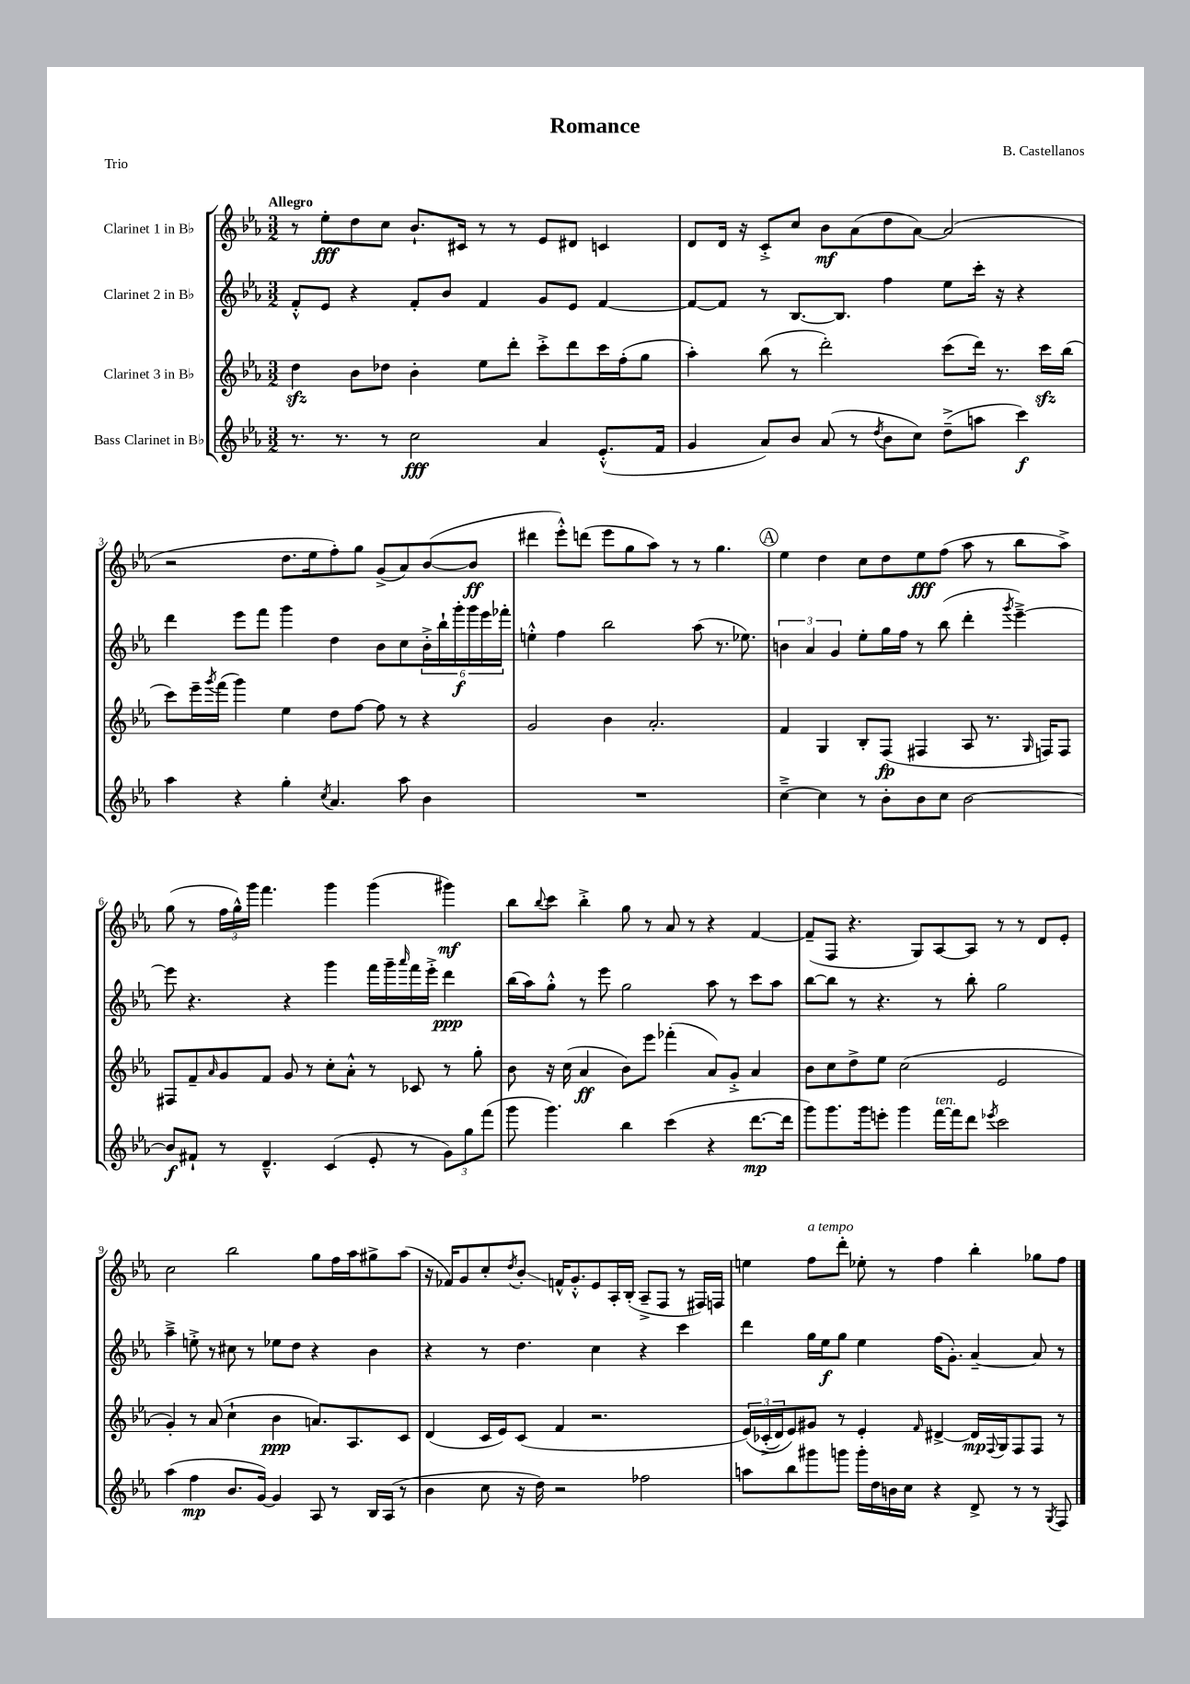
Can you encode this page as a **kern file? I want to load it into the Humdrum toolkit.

**kern	**kern	**kern	**kern
*staff4	*staff3	*staff2	*staff1
*clefG2	*clefG2	*clefG2	*clefG2
*k[b-e-a-]	*k[b-e-a-]	*k[b-e-a-]	*k[b-e-a-]
*M3/2	*M3/2	*M3/2	*M3/2
8.r	4dd\	8f'^^/L	8r
.	.	8e-/J	8ee-'\L
8.r	.	.	.
.	8b-\L	4r	8dd\
8r	8dd-\J	.	8cc\J
2cc\	4b-'\	8f'/L	8.b-`/L
.	.	8b-/J	.
.	.	.	16c#/Jk
.	8ee-\L	4f/	8r
.	8ddd'\J	.	8r
4a-/	8ccc'^\L	8g/L	8e-/L
.	8ddd\	8e-/J	8d#/J
(8.e-'^^/L	16ccc\L	[4f/	4c/
.	(16ff'\J	.	.
.	8gg\J	.	.
16f/Jk	.	.	.
=	=	=	=
4g/	4aa-'\)	8f/_L	8d/L
.	.	8f/]J	16d/Jk
.	.	.	16r
8a-/L)	(8bb-\	8r	8c'^/L
8b-/J	8r	[8.B-/L	8cc/J
(8a-/	2ddd'\)	.	8b-\L
.	.	8.B-/]J	.
8r	.	.	(8a-\
8qdd/	.	.	.
8b-\L	.	4ff\	8dd\
8cc\J)	.	.	[8a-\J)
(8dd~^\L	(8ccc\L	8ee-\L	(2a-/]
8aa\J	16ddd\Jk)	16ccc'\Jk	.
.	8.r	16r	.
4ccc\)	.	4r	.
.	16ccc\LL	.	.
.	(16bb-\JJ	.	.
=	=	=	=
4aa-\	8ccc\L)	4ddd\	2r
.	16eee-~\L	.	.
.	8qggg/	.	.
.	(16fff\JJ	.	.
4r	4ggg\)	8eee-\L	.
.	.	8fff\J	.
4gg'\	4ee-\	4ggg\	8.dd\L
.	.	.	16ee-\k
8qcc/	.	.	.
4.a-/	8dd\L	4dd\	8ff'\)
.	[8ff\J	.	8gg\J
.	8ff\]	8b-\L	(8g^/L
8aa-\	8r	8cc\	8a-/)
4b-\	4r	24b-'^\L	([8b-/
.	.	24bb-`\	.
.	.	24ggg'\	.
.	.	24ggg\	8b-/]J
.	.	24eee-\	.
.	.	24fff-'\JJ	.
=	=	=	=
1.r	2g/	4ee'^^\	4ddd#\
.	.	4ff\	8eee-'^^\L)
.	.	.	(8ddd\J
.	4b-\	2bb-\	8eee-\L
.	.	.	8gg\
.	2.a-'/	.	8aa-\J)
.	.	.	8r
.	.	(8aa-\	8r
.	.	8.r	4.gg\
.	.	8.ee-\)	.
=	=	=	=
[4cc~^\	4f/	6b\	4ee-\
.	.	6a-/	.
4cc\]	4G/	.	4dd\
.	.	6g/	.
8r	8B-'/L	8ee-'\L	8cc\L
8b-'\L	(8F/J	16gg\L	8dd\
.	.	16ff\JJ	.
8b-\	4F#/	8r	8ee-\
8cc\J	.	(8bb-\	(8ff\J
[2b-\	8A-/	4ddd'\	8aa-\
.	8.r	.	8r
.	.	8qggg/	.
.	.	[4eee-~^\)	8bb-\L
.	16qqG/	.	.
.	16F/LK)	.	.
.	8F/J	.	8aa-^\J)
=	=	=	=
8b-/]L	8F#/L	8eee-\]	(8gg\
8f#`/J	8f~/	4.r	8r
.	16qqa-/	.	.
8r	8g/	.	24ff\LL
.	.	.	24gg^^\)
.	.	.	24ggg\JJ
4.d~^^/	8f/J	.	4.fff\
.	8g/	4r	.
.	8r	.	.
(4c/	8cc'\L	4ggg\	4ggg\
.	8a-'^^\J	.	.
8e-'/	8r	16fff\LL	(4ggg\
.	.	16ggg~\	.
.	.	16qqaaa-/	.
8r	8c-/	16fff\	.
.	.	16eee-'^\JJ	.
12g\L)	8r	4ddd\	4ggg#\)
12gg\	.	.	.
.	8gg'\	.	.
(12fff\J	.	.	.
=	=	=	=
8ggg\	8b-\	(16bb-\LL	8bb-\L
.	.	16aa-\J)	.
.	.	.	8qqbb-/
4.ggg\)	16r	8gg'^^\J	8ccc\J
.	(16cc\	.	.
.	4a-/	8r	4bb-'^\
.	.	8eee-\	.
4bb-\	8b-\L)	2gg\	8gg\
.	8eee-\J	.	8r
(4ccc\	(4fff-'\	.	8a-/
.	.	.	8r
4r	8a-/L)	8aa-\	4r
.	8g'^/J	8r	.
[8.ddd\L	4a-/	8ccc\L	[4f/
.	.	8aa-\J	.
16ddd\]Jk	.	.	.
=	=	=	=
8ggg\L)	8b-\L	[8bb-\L	(8f~/]L
8.ggg\	8cc\	8bb-\]J	8F/J
.	8dd^\	8r	4.r
16ggg\k	.	.	.
8eee'\J	8ee-\J	4.r	.
4ggg\	(2cc\	.	.
.	.	.	8G/L)
[16fff\LL	.	8r	[8A-/
16fff\]J	.	.	.
8ddd\J	.	8bb-'\	8A-/]J
8qeee-/	.	.	.
2ccc\	2e-/	2gg\	8r
.	.	.	8r
.	.	.	8d/L
.	.	.	8e-'/J
=	=	=	=
(4aa-\	4g'/)	4aa-~^\	2cc\
4ff\	8r	8ee'^\	.
.	(8a-/	8r	.
8.b-/L	4cc`\	8cc#\	2bb-\
.	.	8r	.
[16g/Jk)	.	.	.
4g/]	4b-\	8ee-\L	.
.	.	8dd\J	.
8A-/	8.a/L)	4r	8gg\L
8r	.	.	16ff\L
.	8.A-/	.	16aa-\J
16B-/LL	.	4b-\	8gg#^\
(16A-/JJ	.	.	.
8r	8c/J	.	(8aa-\J
=	=	=	=
4b-\	(4d/	4r	16r
.	.	.	16f-/LK)
.	.	.	8g/
8cc\	16c/LL	8r	8cc'/
.	16e-/J)	.	.
.	.	.	8qdd/
16r	(8c/J	4.dd\	8b-'/J
16dd\)	.	.	.
2r	4f/	.	16f^^/LK
.	.	.	8.g'^^/
.	2.r	4cc\	8e-/
.	.	.	16A-'/L
.	.	.	(16B-'/JJ
2ff-\	.	4r	8A-~^/L
.	.	.	8F/J
.	.	4ccc\	8r
.	.	.	16F#/LL)
.	.	.	16F/JJ
=	=	=	=
8aa\L	&(24e-/LL)	4ddd\	4ee\
.	(24c-'^/	.	.
.	24d/J)	.	.
8bb-\	8e-/&)	.	.
8ggg#\	8g#/J	16gg\LL	8ff\L
.	.	16ee-\J	.
8ggg\J	8r	8gg\J	8ddd'\J
16ggg'\LL	4e-'/	4ee-\	8ee-'\
16dd\	.	.	.
16b\	.	.	8r
16cc\JJ	.	.	.
.	16qqf/	.	.
4r	[4d#^/	(16ff\LK	4ff\
.	.	8.g'\J)	.
8d^/	16d#/]LL	[4a-~/	4bb-'\
.	8qqF/	.	.
.	16G/J	.	.
8r	8F/	.	.
8r	8F/J	8a-/]	8gg-\L
8qG/	.	.	.
8F/	8r	8r	8ff\J
==	==	==	==
*-	*-	*-	*-
